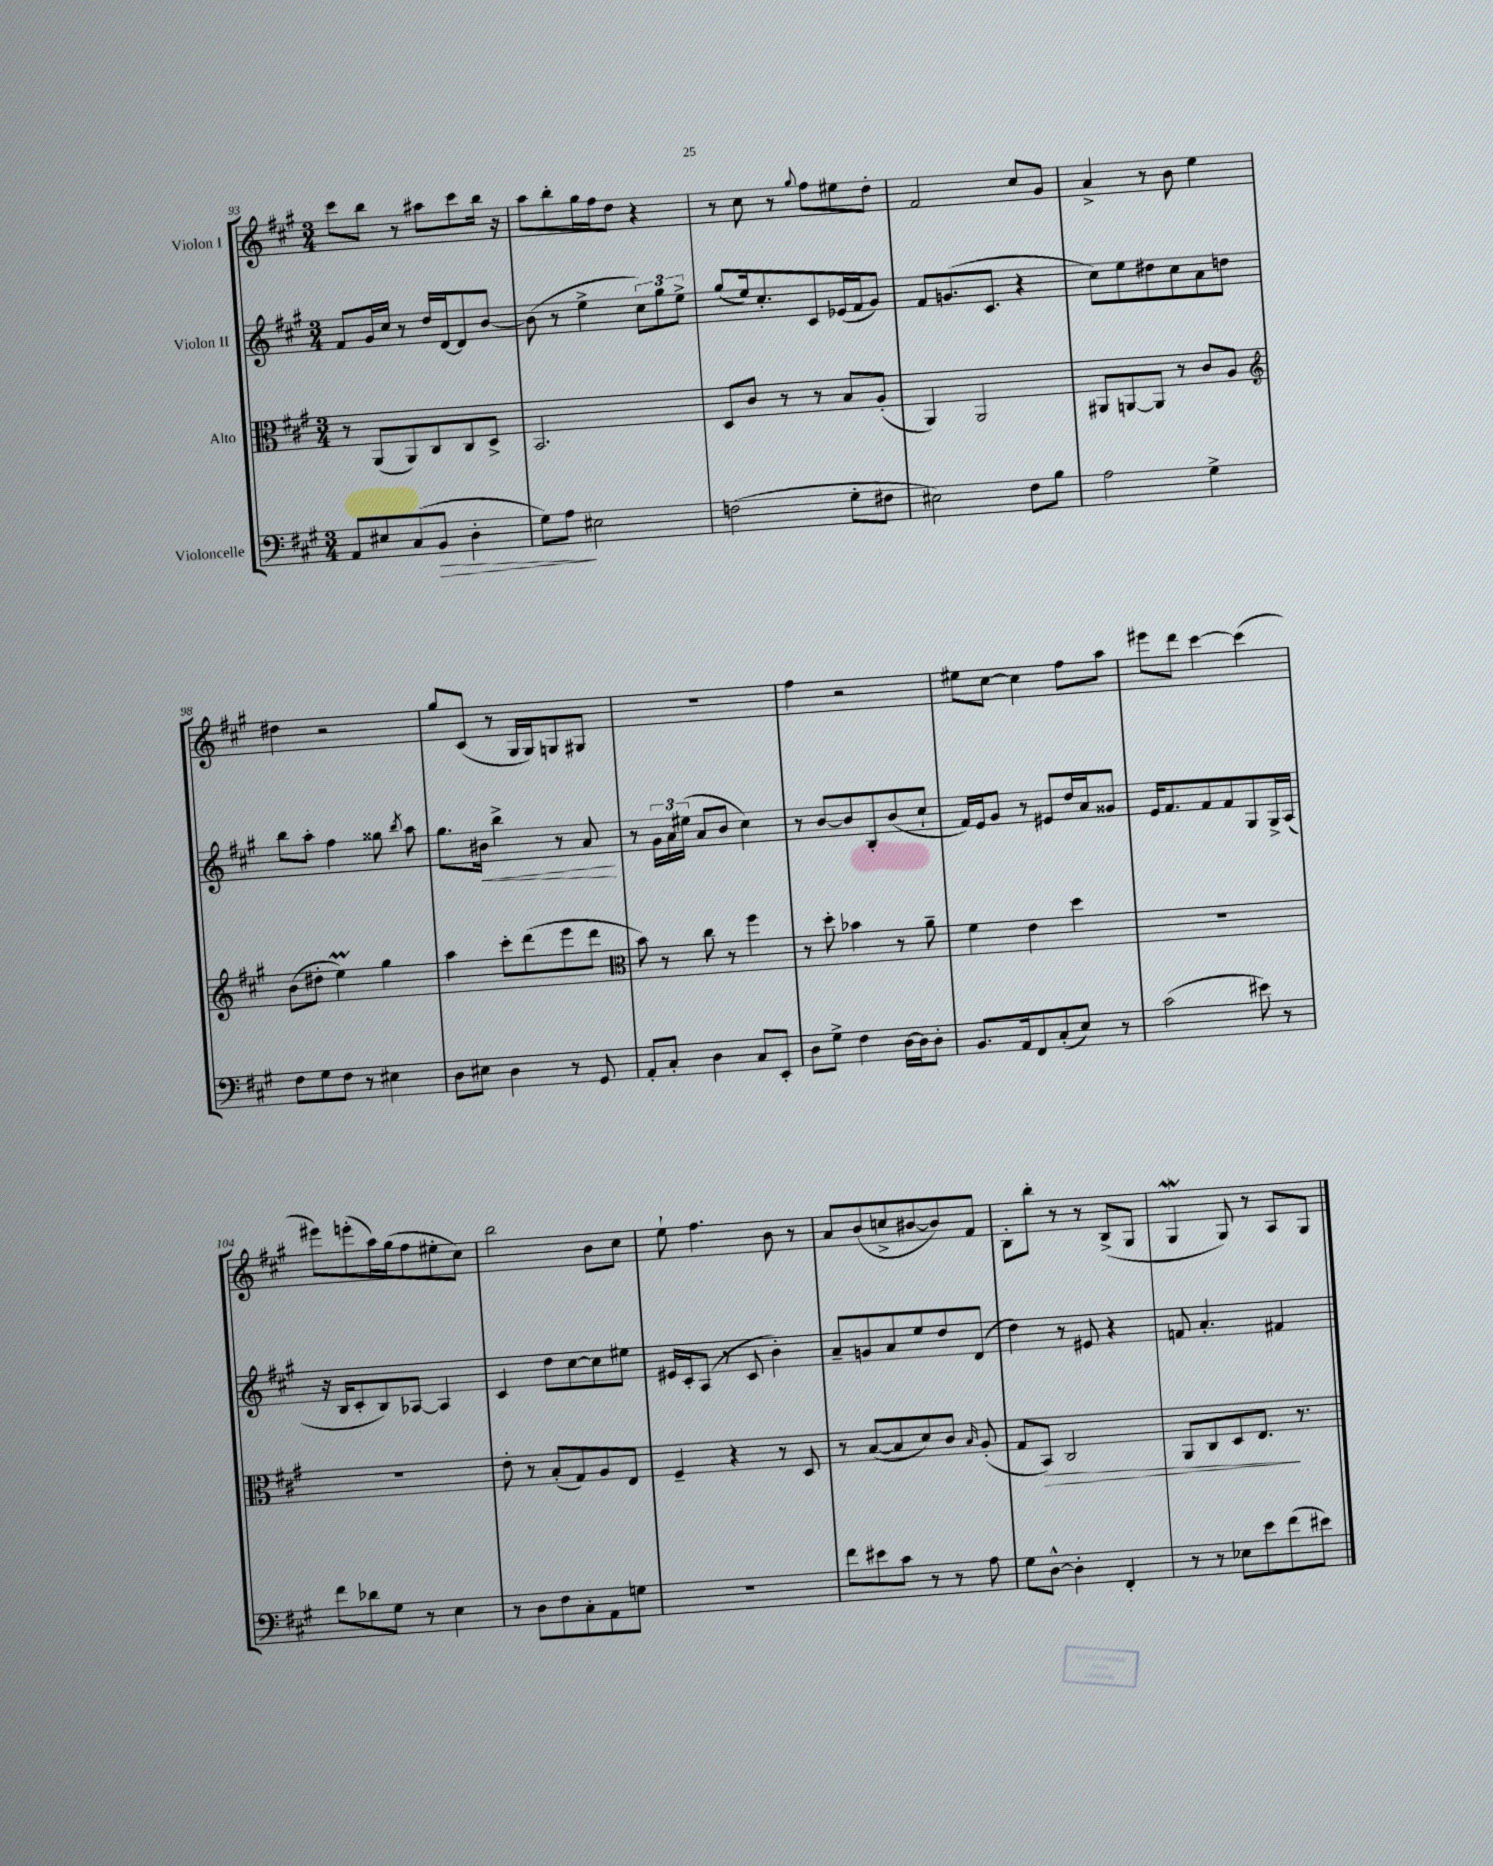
<<
\new StaffGroup <<
\new Staff = "s0" \with { instrumentName = "Violon I" } {
    \clef treble \key a \major \numericTimeSignature \time 3/4
    \autoBeamOff cis'''8[ b''8] r8 ais''8[ cis'''8 b''16] r16 |
    a''8[ b''8-. gis''16 fis''16 d''8] r4 |
    r8 cis''8 r8 \appoggiatura { gis''8 } fis''8[ eis''8 d''8]-. |
    fis'2 cis''8[ gis'8] |
    a'4-> r8 b'8 e''4 |
    dis''4 r2 |
    gis''8[ cis'8]( r8 gis16[ gis16) g8 gis8] |
    R2. |
    fis''4 r2 |
    eis''8[ cis''8]~ cis''4 fis''8[ a''8] |
    eis'''8[ d'''8] cis'''4~ cis'''4( |
    eis'''8[) e'''8-.( a''16) gis''16( fis''8 eis''8-. cis''8]) |
    b''2 b'8[ cis''8] |
    e''8-! fis''4. b'8 r8 |
    a'8[ b'8( c''8-> bis'8~ bis'8) fis'8] |
    b8[-. b''8]-. r8 r8 b8[->( gis8] |
    gis4\mordent gis8) r8 a8[ gis8] \bar "|." |
}
\new Staff = "s1" \with { instrumentName = "Violon II" } {
    \clef treble \key a \major \numericTimeSignature \time 3/4
    \autoBeamOff fis'8[ gis'16 cis''16] r8 d''16[ d'16~ d'8 b'8]~ |
    b'8( r8 e''4-> \tuplet 3/2 { cis''8[) gis''8 e''8]-> } |
    gis''8[( e''16) cis''8.-. cis'8 ees'16( fis'16 gis'8]) |
    fis'8[ g'8.( cis'8.] r4 |
    cis''8[) e''8 dis''8 cis''8 a'8 d''8] |
    b''8[ a''8]-. fis''4 gisis''8 \acciaccatura { b''8 } a''8 |
    gis''8.[ bis'16]\< b''4-> r8 a'8\! |
    r8 \tuplet 3/2 { gis'16[ a'16 eis''16]( } a'8[ b'8] cis''4) |
    r8 b'8[~ b'8 b8-. b'8( cis''8]-! |
    fis'16[) e'16 gis'8] r8 eis'8[ d''16 a'16 gisis'8] |
    e'16[ fis'8. fis'8 fis'8 gis8 gis16-> a16]( |
    r16 b16[ cis'8-. b8) aes8]~ aes4 |
    cis'4 d''8[ cis''8~ cis''8 eis''8] |
    eis'16[ cis'16-. a8]( r8 cis'8 b'4-.) |
    a'8[-- g'8 a'8 e''8 d''8 d'8]( |
    d''4) r8 eis'8 r4 |
    f'8 a'4.-. fis'4 \bar "|." |
}
\new Staff = "s2" \with { instrumentName = "Alto" } {
    \clef alto \key a \major \numericTimeSignature \time 3/4
    \autoBeamOff r8 a,8[( a,8) cis8 cis8 d8]-> |
    b,2. |
    d8[ cis'8] r8 r8 b8[ a8]-.( |
    a,4) a,2 |
    ais,8[ a,8~ a,8] r8 cis'8[ a8] |
    \clef treble b'8[( dis''8]-. e''4\prall) gis''4 |
    a''4 cis'''8[-. d'''8( e'''8 d'''8] |
    \clef alto b'8) r8 cis''8 r8 fis''4 |
    r8 d''8-. bes'4 r8 a'8-- |
    fis'4 e'4 d''4 |
    R2. |
    R2. |
    e'8-. r8 b8[-.( gis8) a8 e8] |
    fis4-- r4 r8 d8 |
    r8 b8[~( b8 d'8) cis'8] \grace { b16 } a8-.( |
    gis8[ b,8]\>) cis2 |
    a,8[ cis8 d8 e8.]\! r8. \bar "|." |
}
\new Staff = "s3" \with { instrumentName = "Violoncelle" } {
    \clef bass \key a \major \numericTimeSignature \time 3/4
    \autoBeamOff a,8[ eis8 cis8( b,8]\> d4-. |
    gis8[) a8]\! eis2 |
    f2( gis8[-. fis8] |
    eis2) fis8[ b8] |
    a2 gis4-> |
    fis8[ gis8 fis8] r8 eis4 |
    d8[ eis8] d4 r8 gis,8 |
    a,8[-. cis8]-. d4 cis8[ e,8]-. |
    d8[ gis8]-> fis4 d16[~ d16 d8]-. |
    b,8.[ a,16 fis,8 cis8-.( e8]) r8 |
    cis'2( eis'8) r8 |
    fis'8[ des'8 gis8] r8 e4 |
    r8 d8[ fis8 cis8-. a,8 g8] |
    R2. |
    fis'8[ eis'8 cis'8] r8 r8 a8 |
    gis8[ d8]~-^ d4-. fis,4-. |
    r8 r8 ees8[ e'8 fis'8( eis'8]) \bar "|." |
}
>>
>>
\layout { \context { \Score currentBarNumber = #93 } }
